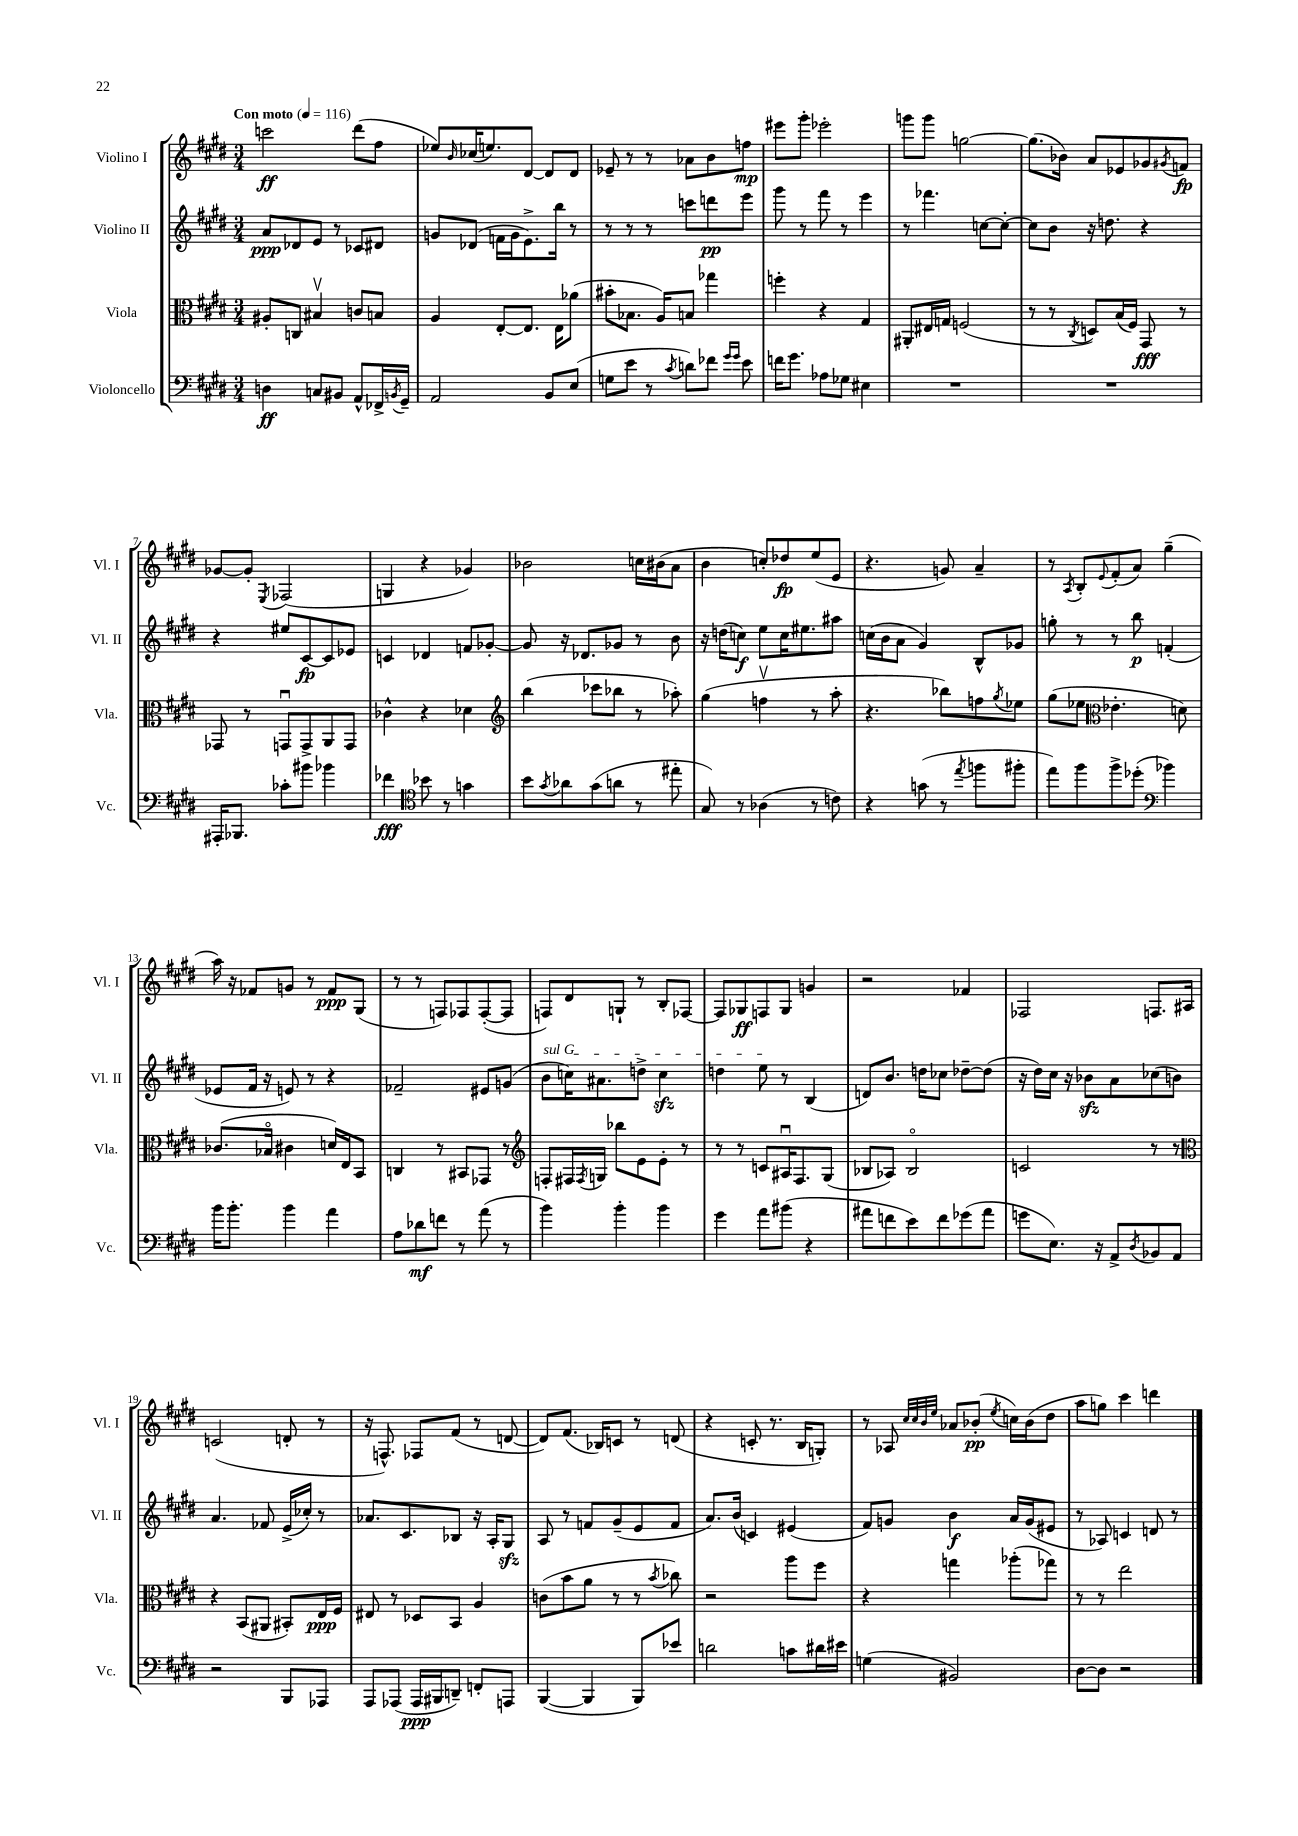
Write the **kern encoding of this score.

**kern	**kern	**kern	**kern
*staff4	*staff3	*staff2	*staff1
*clefF4	*clefC3	*clefG2	*clefG2
*k[f#c#g#d#]	*k[f#c#g#d#]	*k[f#c#g#d#]	*k[f#c#g#d#]
*M3/4	*M3/4	*M3/4	*M3/4
*MM116	*MM116	*MM116	*MM116
4D	8A#'	8a	2ccc
.	8C	8d-	.
8C	4B#v	8e	.
8BB#	.	8r	.
8AA^^	8c	8c-	(8ddd#
16FF-^	8B	8d#	8ff#
8qBB	.	.	.
16GG#~	.	.	.
=	=	=	=
2AA	4A	8g	8ee-)
.	.	.	16qqb
.	.	(8d-	(16cc-
.	.	.	8.ee)
.	[8E'	16f	.
.	.	16g	.
.	8.E]	8.e^)	[8d#
8BB	.	.	8d#]
.	16E	16bb	.
(8E	(8a-	8r	8d#
=	=	=	=
8G	8b#'	8r	8e-~
8e	8.B-	8r	8r
8r	.	8r	8r
.	16A)	.	.
8qc#	.	.	.
8d)	8B	8ccc	8a-
8f-	4gg-	8ddd	8b
16qqg#	.	.	.
16qqg#	.	.	.
8e	.	8eee	8ff
=	=	=	=
16f	4ff'	8ggg#	8eee#
8.g#	.	.	.
.	.	8r	8ggg#'
8A-	4r	8fff#	2eee-'
8G-	.	8r	.
4E#	4G#	4eee	.
=	=	=	=
2.r	8AA#'	8r	8ggg
.	16E#	4.fff-	8ggg
.	16G	.	.
.	(2F	.	[2gg
.	.	[8cc	.
.	.	8cc'_	.
=	=	=	=
2.r	8r	8cc]	(8.gg]
.	8r	8b	.
.	.	.	16b-)
.	8qC#	.	.
.	8D)	16r	8a
.	.	8.dd	.
.	(16B	.	8e-
.	16F#)	.	.
.	8GG#	4r	8g-
.	.	.	8qg#
.	8r	.	8f
=	=	=	=
16AAA#'	8GG-	4r	[8g-
8.BBB-	.	.	.
.	8r	.	8g-']
.	.	.	8qE
8c-'	8GGu	8ee#	(2F-
8b#	8GG^	[8c#	.
4b-	8AA	8c#]	.
.	8GG	8e-	.
=	=	=	=
4f-	4c-^^	4c	4G
*clefC4	*	*	*
8b-	4r	4d-	4r
8r	.	.	.
4g	4d-	8f	4g-)
.	.	[8g-'	.
=	=	=	=
*	*clefG2	*	*
8b	(4bb	8g-]	2b-
8qg#	.	.	.
8a-	.	16r	.
.	.	8.d-	.
(8g#	8ccc-	.	.
8a	8bb-	8g-	.
8r	8r	8r	16cc
.	.	.	(16b#
8ee#'	8aa-')	8b	8a
=	=	=	=
8G#)	(4gg#	16r	4b
.	.	(16dd	.
8r	.	8cc)	.
(4A-	4ffv	8ee	8cc')
.	.	16cc	8dd-
.	.	8.ee#	.
8r	8r	.	(8ee
8c)	8aa'	8aa#	8e
=	=	=	=
4r	4.r	(16cc	4.r
.	.	16b	.
.	.	8a	.
(8g	.	4g#)	.
8r	8bb-)	.	8g)
8qee	.	.	.
8ff	8ff	8B^^	4a~
.	8qgg#	.	.
8ff#'	8ee-	8g-	.
=	=	=	=
8ee)	(8gg#	8gg'	8r
.	.	.	8qA
8ff#	8ee-	8r	8B'
*	*clefC3	*	*
.	.	.	8qqe
8ff#^	4.e-'	8r	(8f#'
(8dd-'	.	8bb	8a)
*clefF4	*	*	*
4b-)	.	(4f'	(4gg#~
.	8d)	.	.
=	=	=	=
16b	(8.c-	8e-	16aa)
8.b'	.	.	16r
.	.	16f#	8f-
.	16B-o	16r	.
4b	4c#	8e)	8g
.	.	8r	8r
4a	16d)	4r	8f-
.	16E	.	.
.	8BB	.	(8G#
=	=	=	=
8A	4C	2f-~	8r
8d-	.	.	8r
8f	8r	.	8F)
8r	8BB#	.	8F-
(8a	8GG-	8e#	([8F-'
8r	8r	(8g	8F-]
=	=	=	=
*	*clefG2	*	*
4b)	8F'	8b	8F)
.	16F#	16cc)	8d#
.	8qF#	.	.
.	16G	8.a#	.
4b'	8bb-	.	8G`
.	8e	8dd^	8r
4b	8e'	4cc	8B'
.	8r	.	[8F-
=	=	=	=
4g#	8r	4dd	8F-]
.	8r	.	8G-
8a	8c	8ee	8F
(8b#	16A#u	8r	8G-
.	8.F#	.	.
4r	.	(4B	4g
.	(8G#	.	.
=	=	=	=
8a#	8B-	8d)	2r
8f	8A-)	8.b	.
8e)	2B-o	.	.
.	.	16dd	.
8f	.	8cc-	.
(8g-	.	[8dd-~	4f-
8a#	.	(8dd-]	.
=	=	=	=
8g	2c	16r	2F-
.	.	16dd#)	.
8.E)	.	16cc#	.
.	.	16r	.
.	.	8b-	.
16r	.	.	.
8AA^	.	8a	.
8qD#	.	.	.
8BB-	8r	(8cc-	8.F
8AA	8r	8b)	.
.	.	.	16A#
=	=	=	=
*	*clefC3	*	*
2r	4r	4.a	(2c
.	(8BB	.	.
.	8AA#	8f-	.
8BBB	8BB#')	(16e^	8d'
.	.	16cc-')	.
8AAA-	16E	8r	8r
.	16F#	.	.
=	=	=	=
8AAA	8E#	8.a-	16r
.	.	.	8.F^^)
(8AAA-	8r	.	.
.	.	8.c#	.
16AAA-	8D-	.	8F-
16BBB#	.	.	.
8DD~)	8BB	8B-	(8f#
8FF'	4A	16r	8r
.	.	16A'	.
8AAA	.	8G#	[8d
=	=	=	=
([4BBB	(8c	8A	8d])
.	8b	8r	(8.f#
4BBB]	8a	8f	.
.	.	.	16B-)
.	8r	(8g#~	8c
8BBB)	8r	8e	8r
.	8qb	.	.
8e-	8cc-)	8f	(8d
=	=	=	=
2d	2r	8.a)	4r
.	.	(16b	.
.	.	4c)	8c'
.	.	.	8.r
8c	8aa	(4e#	.
.	.	.	16B
16d#	8ff#	.	8G')
16e#	.	.	.
=	=	=	=
(4G	4r	8f#)	8r
.	.	8g	8A-
.	.	.	32qqcc#
.	.	.	32qqcc#
.	.	.	32qqb
.	.	.	32qqee
2BB#)	4gg	4b	8a-
.	.	.	(8b-'
.	.	.	8qee
.	(8aa-'	16a	16cc)
.	.	(16g	(16b-
.	8gg-)	8e#	8dd#
=	=	=	=
[8D#	8r	8r	8aa
8D#]	8r	8A-)	8gg)
2r	2ee	4c	4ccc#
.	.	8d	4ddd
.	.	8r	.
==	==	==	==
*-	*-	*-	*-
